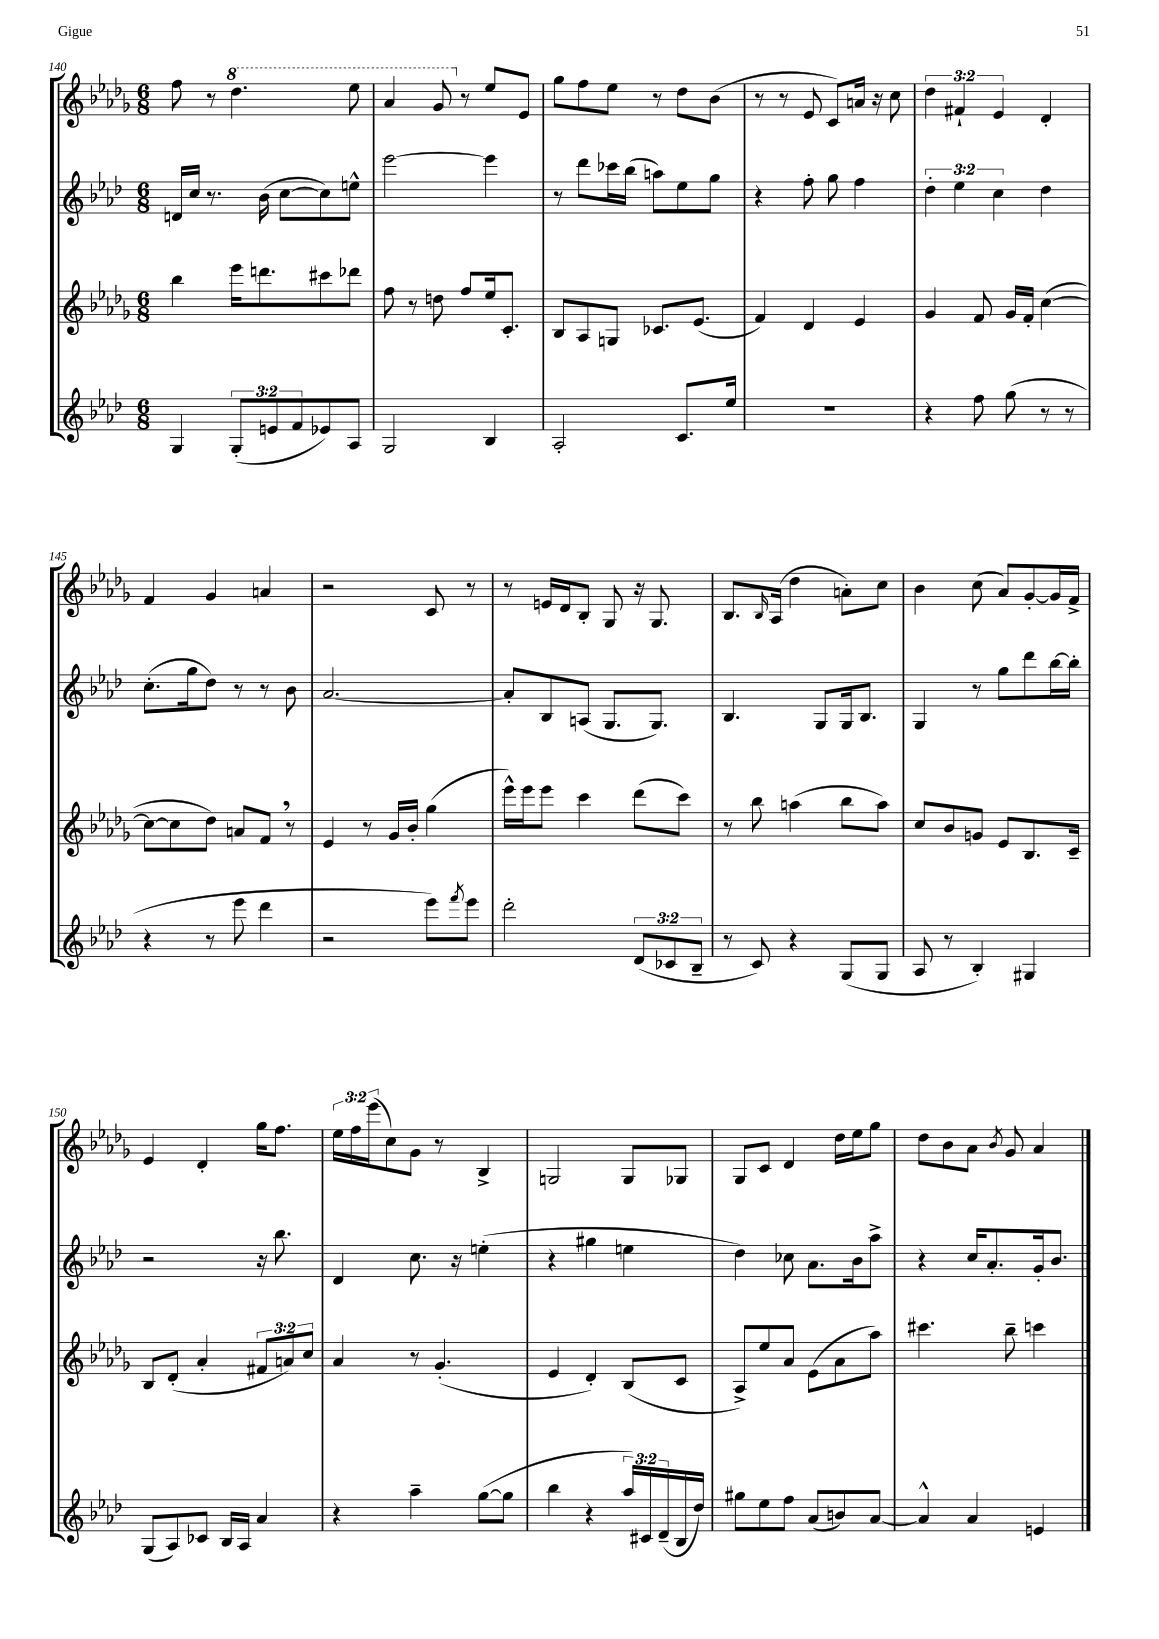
<<
\new StaffGroup <<
\new Staff = "s0" {
    \clef treble \key des \major \numericTimeSignature \time 6/8 \override Staff.TupletNumber.text = #tuplet-number::calc-fraction-text
    f''8 r8 \ottava #1 des'''4. ees'''8 |
    aes''4 ges''8 \ottava #0 r8 ees''8 ees'8 |
    ges''8 f''8 ees''8 r8 des''8 bes'8( |
    r8 r8 ees'8 c'8) a'16 r16 c''8 |
    \tuplet 3/2 { des''4 fis'4-! ees'4 } des'4-. |
    f'4 ges'4 a'4 |
    r2 c'8 r8 |
    r8 e'16 des'16 bes8-. ges8 r16 ges8. |
    bes8. \grace { bes16 } aes16( des''4 a'8-.) c''8 |
    bes'4 c''8( aes'8) ges'8~-. ges'16 f'16-> |
    ees'4 des'4-. ges''16 f''8. |
    \tuplet 3/2 { ees''16 f''16 ees'''16( } c''8) ges'8 r8 bes4-> |
    g2 g8 ges8 |
    ges8 c'8 des'4 des''16 ees''16 ges''8 |
    des''8 bes'8 aes'8 \acciaccatura { bes'8 } ges'8 aes'4 \bar "|." |
}
\new Staff = "s1" {
    \clef treble \key aes \major \numericTimeSignature \time 6/8 \override Staff.TupletNumber.text = #tuplet-number::calc-fraction-text
    d'16 c''16 r8. bes'16( c''8~ c''8) e''8-^ |
    ees'''2~ ees'''4 |
    r8 des'''8 ces'''16 bes''16( a''8) ees''8 g''8 |
    r4 f''8-. g''8 f''4 |
    \tuplet 3/2 { des''4-. ees''4 c''4 } des''4 |
    c''8.-.( g''16 des''8) r8 r8 bes'8 |
    aes'2.~ |
    aes'8-. bes8 a8( g8. g8.) |
    bes4. g8 g16 bes8. |
    g4 r8 g''8 des'''8 bes''16~ bes''16-. |
    r2 r16 bes''8. |
    des'4 c''8. r16 e''4-.( |
    r4 gis''4 e''4 |
    des''4) ces''8 aes'8. bes'16 aes''8-> |
    r4 c''16 aes'8.-. g'16-. bes'8. \bar "|." |
}
\new Staff = "s2" {
    \clef treble \key des \major \numericTimeSignature \time 6/8 \override Staff.TupletNumber.text = #tuplet-number::calc-fraction-text
    bes''4 ees'''16 d'''8. cis'''8 des'''8 |
    f''8 r8 d''8 f''8 ees''16 c'8.-. |
    bes8 aes8 g8 ces'8. ees'8.( |
    f'4) des'4 ees'4 |
    ges'4 f'8 ges'16 f'16-. c''4~( |
    c''8~ c''8 des''8) a'8 f'8 \breathe r8 |
    ees'4 r8 ges'16 bes'16-. ges''4( |
    ees'''16-^) ees'''16 ees'''8 c'''4 des'''8( c'''8) |
    r8 bes''8 a''4( bes''8 a''8) |
    c''8 bes'8 g'8 ees'8 bes8. c'16-- |
    bes8 des'8-.( aes'4-. \tuplet 3/2 { fis'8 a'8) c''8 } |
    aes'4 r8 ges'4.-.( |
    ees'4 des'4-.) bes8( c'8 |
    aes8->) ees''8 aes'8 ees'8( aes'8 aes''8) |
    cis'''4. bes''8-- c'''4 \bar "|." |
}
\new Staff = "s3" {
    \clef treble \key aes \major \numericTimeSignature \time 6/8 \override Staff.TupletNumber.text = #tuplet-number::calc-fraction-text
    g4 \tuplet 3/2 { g8-.( e'8 f'8 } ees'8) aes8 |
    g2 bes4 |
    aes2-. c'8. ees''16 |
    R2. |
    r4 f''8 g''8( r8 r8 |
    r4 r8 ees'''8 des'''4 |
    r2 ees'''8) \acciaccatura { f'''8 } ees'''8 |
    des'''2-. \tuplet 3/2 { des'8( ces'8 bes8-- } |
    r8 c'8) r4 g8( g8 |
    aes8 r8 bes4-.) gis4 |
    g8( aes8) ces'8 bes16 aes16 aes'4 |
    r4 aes''4-- g''8~( g''8 |
    bes''4 r4 \tuplet 3/2 { aes''16) cis'16 des'16--( } bes16 des''16) |
    gis''8 ees''8 f''8 aes'8( b'8) aes'8~ |
    aes'4-^ aes'4 e'4 \bar "|." |
}
>>
>>
\layout { \context { \Score currentBarNumber = #140 } }
